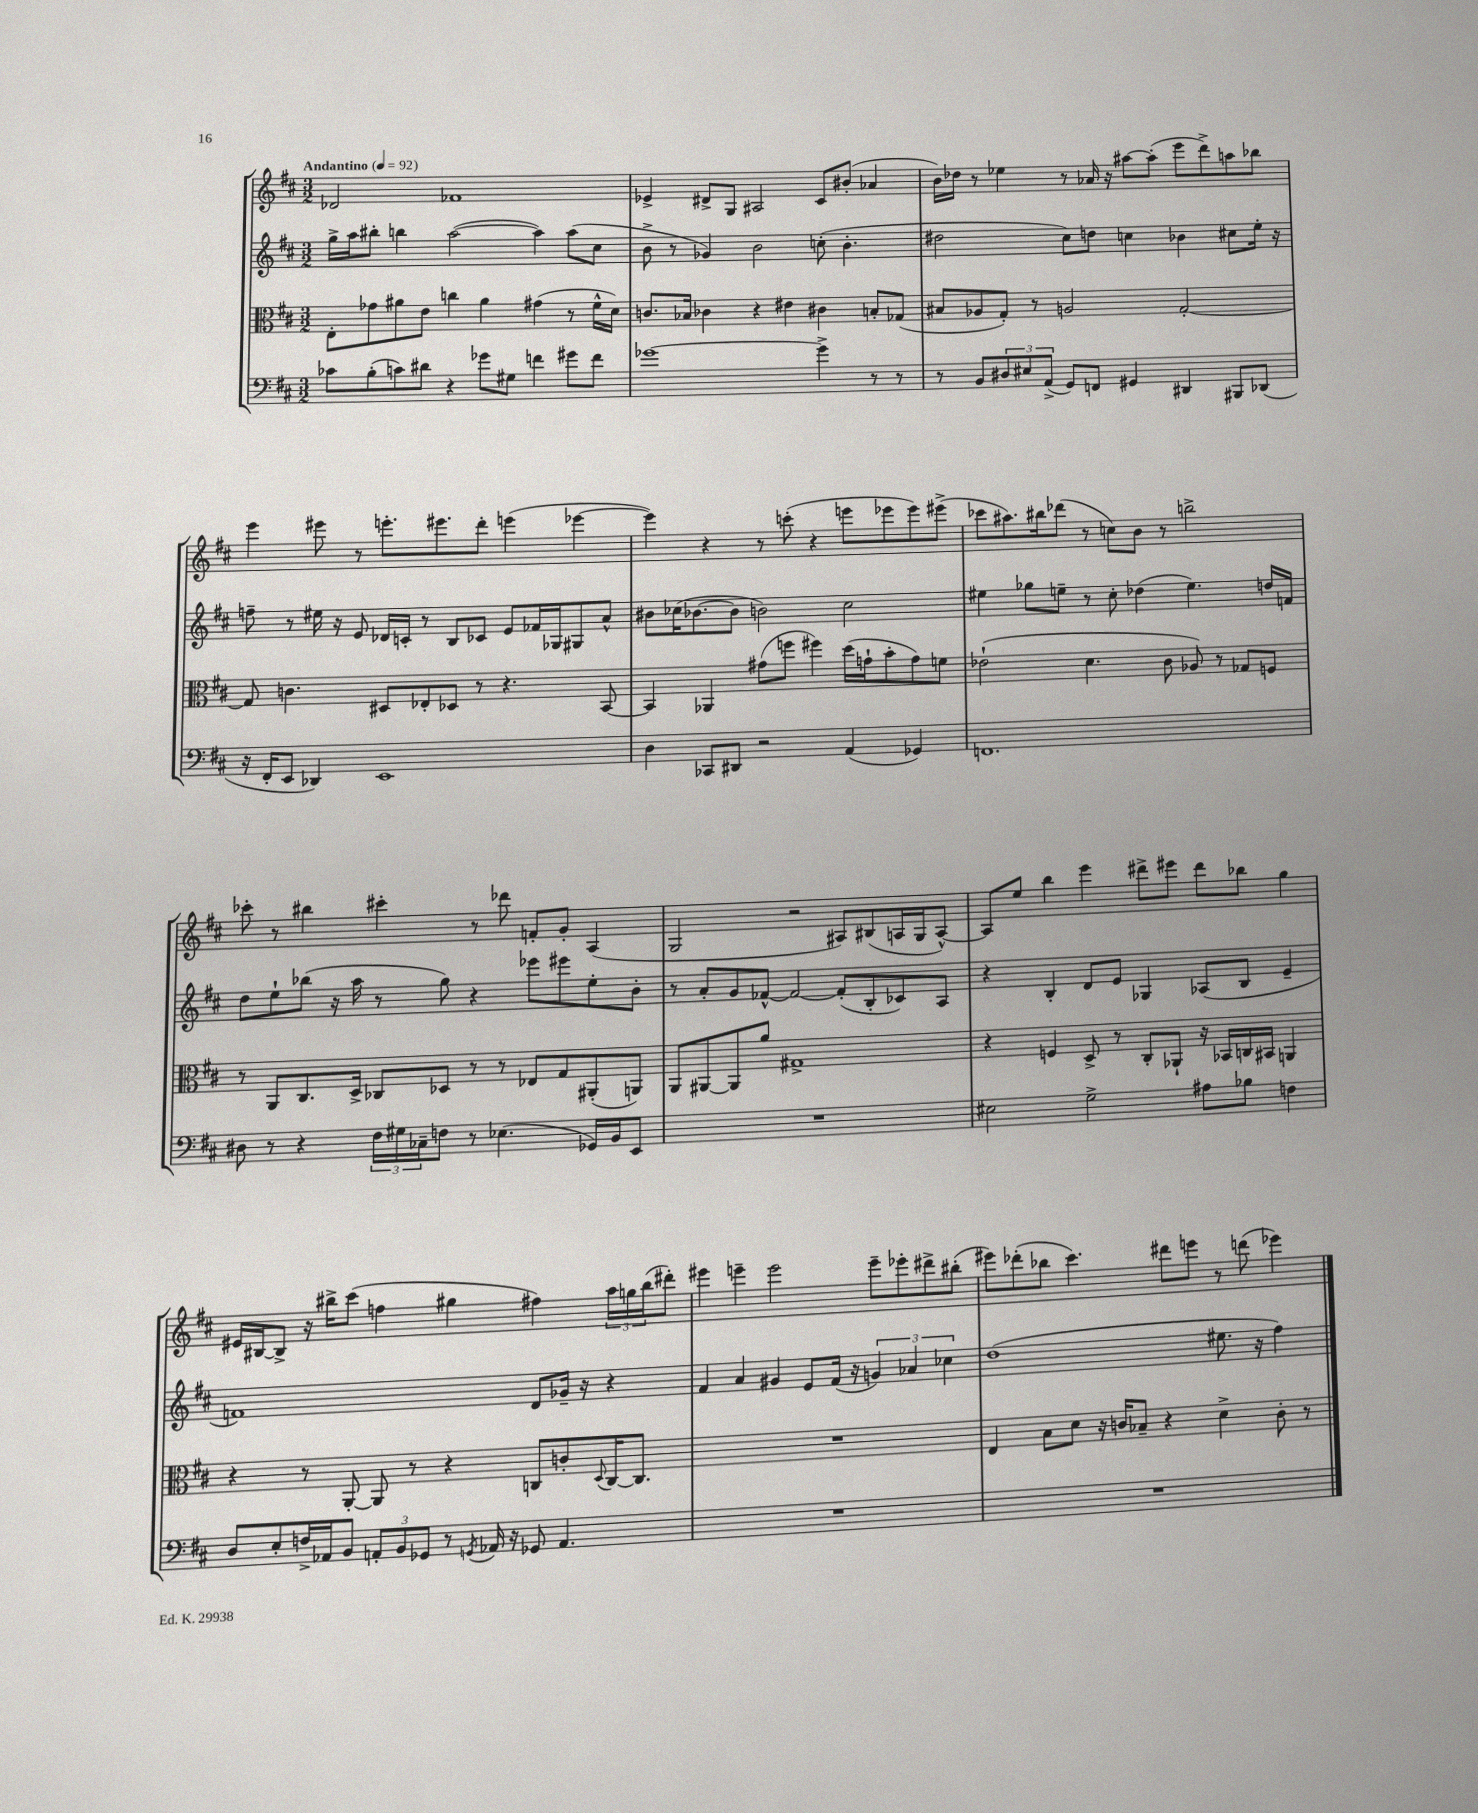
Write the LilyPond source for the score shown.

<<
\new StaffGroup <<
\new Staff = "s0" {
    \clef treble \key d \major \numericTimeSignature \time 3/2 \tempo "Andantino" 4 = 92
    des'2 fes'1 |
    ees'4-> dis'8-> g8 ais2 cis'8 bis'8-.( aes'4 |
    b'16) des''16 r8 ees''4 r8 aes'16 r16 ais''8~ ais''8-.( e'''8 d'''8->) a''8 bes''8 |
    e'''4 eis'''8 r8 e'''8.-. eis'''8. d'''8-. e'''4( ees'''4~ |
    ees'''4) r4 r8 c'''8-.( r4 e'''8 ees'''8 ees'''8) eis'''8->( |
    ces'''8 ais''8.) bis''16 des'''8( r8 c''8) b'8 r8 b''2-> |
    ces'''8-. r8 bis''4 cis'''4-. r8 des'''8 f'8-. g'8-. a4( |
    g2 r2 ais8) bis8( a16 g16 a8~-^) |
    a8 e''8 b''4 e'''4 dis'''8-> eis'''8 dis'''8 bes''8 g''4 |
    eis'16 bis16~ bis8-> r16 bis''16-> cis'''8( f''4 gis''4 fis''4) \tuplet 3/2 { a''16 g''16 bis''16( } dis'''8-.) |
    eis'''4 e'''4-- e'''2 e'''8-- ees'''8-. dis'''8-> bis''8-.( |
    eis'''8) des'''8-.( bes''8 cis'''4.) dis'''8 e'''8 r8 d'''8( ees'''4) \bar "|." |
}
\new Staff = "s1" {
    \clef treble \key d \major \numericTimeSignature \time 3/2
    g''16-> a''16 bis''8-. b''4 a''2~( a''4) a''8( cis''8 |
    b'8-> r8 ges'4) b'2 c''8-.( b'4.-. |
    dis''2 cis''8) d''8 c''4 bes'4 cis''8 e''16-. r16 |
    f''8-- r8 eis''16 r16 e'8 des'16 c'16-. r8 b8 ces'8 e'8 fes'16 ges16 gis8 a'8-^ |
    bis'8 ces''16( bes'8.~ bes'8 b'2) ces''2 |
    eis''4 ges''8 e''8-- r8 cis''8-. des''4( e''4.) d''16 f'16 |
    d''8 e''8-! bes''8( r16 a''16 r8 g''8) r4 ees'''8 eis'''8 e''8-. b'8-. |
    r8 a'8-. g'8 fes'8~-^ fes'2~ fes'8-.( b8-. ces'8) a8 |
    r4 b4-. d'8 e'8 ges4 aes8( b8 e'4-- |
    f'1) d'8 ges'16-- r16 r4 |
    fis'4 a'4 gis'4 e'8 fis'16( r16 \tuplet 3/2 { g'4) aes'4 ces''4 } |
    d''1( eis''8. r16 fis''4) \bar "|." |
}
\new Staff = "s2" {
    \clef alto \key d \major \numericTimeSignature \time 3/2
    e8-. ges'8 ais'8 e'8 c''4 ais'4 gis'4( r8 fis'16-^ d'16) |
    c'8. bes16 ces'4 r4 eis'4 cis'4 b8-. ges8( |
    bis8 aes8 g8-.) r8 a2 g2~-. |
    g8 c'4. dis8 ees8-. des8 r8 r4. b,8~ |
    b,4 aes,4 gis'8( f''8 fis''4) d''16( g'16-! b'8-. g'8) f'8 |
    ees'2-!( d'4. cis'8 aes8) r8 ges8 f8 |
    r8 a,8 cis8. d16-> ces8 des8 r8 r8 ees8 g8 ais,8-.( a,8) |
    a,8 ais,8~ ais,8 a'8 gis1-> |
    r4 f4 d8-> r8 cis8-. aes,8-! r16 bes,16 c16 bis,16 a,4 |
    r4 r8 a,8~-. a,8 r8 r4 c8 c'8-. \appoggiatura { d8 } c16~ c8. |
    R1. |
    e4 b8 d'8 r16 c'16 bes8-- r4 d'4-> c'8-. r8 \bar "|." |
}
\new Staff = "s3" {
    \clef bass \key d \major \numericTimeSignature \time 3/2
    ces'8 b8-.( c'8) dis'8 r4 ges'8 gis8 f'4 gis'8 f'8 |
    ges'1~ ges'4-> r8 r8 |
    r8 b,8 \tuplet 3/2 { dis8 eis8 a,8->( } g,8) f,8 gis,4 dis,4 bis,,8 des,8( |
    r16 fis,16-. e,8 des,4) e,1 |
    d4 ces,8 dis,8 r2 a,4( ges,4) |
    f,1. |
    dis8 r8 r4 \tuplet 3/2 { fis16 gis16 ces16-- } f8 r8 ees4.( ges,16) b,16 e,8 |
    R1. |
    eis2 g2-> ais8 bes8 f4 |
    d8 e8-. f16-> aes,16 b,8 \tuplet 3/2 { a,8-. b,8 ges,8 } r8 \acciaccatura { g,8 } aes,16 r16 ges,8 aes,4. |
    R1. |
    R1. \bar "|." |
}
>>
>>
\layout { \context { \Score \remove "Bar_number_engraver" } }
